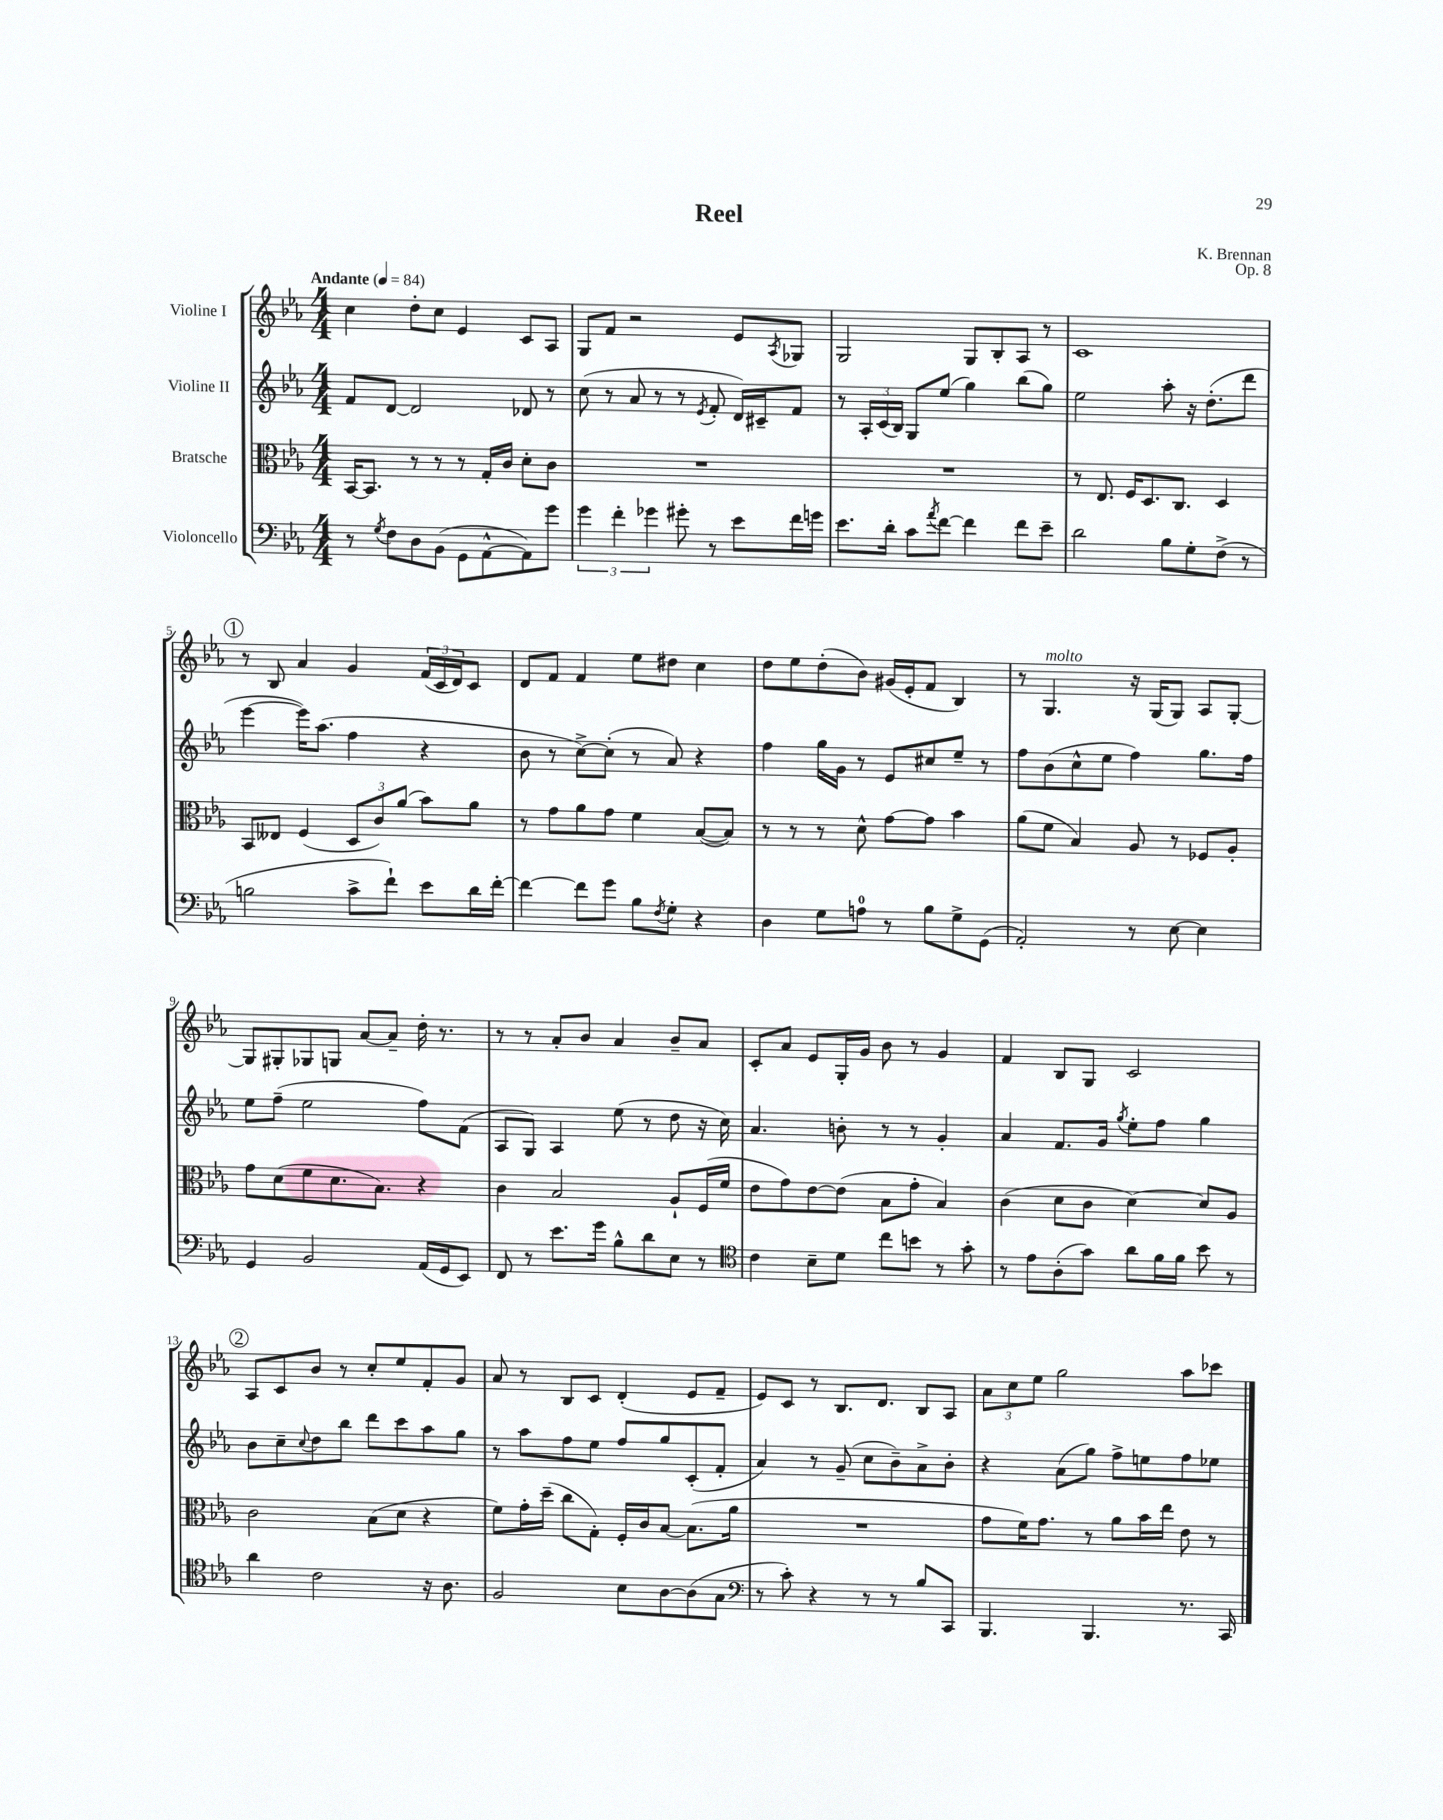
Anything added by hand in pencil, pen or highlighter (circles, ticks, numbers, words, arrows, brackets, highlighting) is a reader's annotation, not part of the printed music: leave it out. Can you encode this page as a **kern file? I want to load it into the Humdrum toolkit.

**kern	**kern	**kern	**kern
*part4	*part3	*part2	*part1
*staff4	*staff3	*staff2	*staff1
*I"Violoncello	*I"Bratsche	*I"Violine II	*I"Violine I
*clefF4	*clefC3	*clefG2	*clefG2
*k[b-e-a-]	*k[b-e-a-]	*k[b-e-a-]	*k[b-e-a-]
*M4/4	*M4/4	*M4/4	*M4/4
*MM84	*MM84	*MM84	*MM84
=1	=1	=1	=1
!	!	!	!LO:TX:a:B:t=Andante
8r	[16BB-/KL	8f/L	4cc\
.	8.BB-/J]	.	.
8qG/	.	.	.
8F\L	.	[8d/J	.
8D\	8r	2d/]	8dd'\L
(8BB-\J	8r	.	8cc\J
8GG\L	8r	.	4e-/
[8AA-^^\	16G'/LL	.	.
.	16c/JJ	.	.
8AA-\])	8d'\L	8d-X/	8c/L
8g\J	8c\J	8r	8A-/J
=2	=2	=2	=2
6g\	1r	(8cc\	8G/L
.	.	8r	8f/J
6f'\	.	.	.
.	.	8a-/	2r
6g-X\	.	.	.
.	.	8r	.
8g#X'\	.	8r	.
.	.	8qe-/	.
8r	.	8f'/	.
8e-\L	.	16d/LL)	8e-/L
.	.	16c#X~/J	.
.	.	.	8qA-/
16f\L	.	8f/J	8G-X/J
16gn\JJ	.	.	.
=3	=3	=3	=3
8.e-\L	1r	8r	2G/
.	.	24A-'/LL	.
.	.	(24c/	.
16d'\Jk	.	.	.
.	.	24B-/JJ)	.
8c\L	.	8G/L	.
8qa-/	.	.	.
[8f\J	.	(8ee-/J	.
4f\]	.	4gg\)	8G/L
.	.	.	8B-'/
8f\L	.	(8bb-\L	8A-/J
8e-~\J	.	8gg\J)	8r
=4	=4	=4	=4
2d\	8r	2ee-\	1c
.	8.E-/	.	.
.	16F/KL	.	.
.	8.D/	.	.
8B-\L	.	8aa-'\	.
.	8.C/J	.	.
8G'\	.	16r	.
.	.	(8.dd'\L	.
(8F^\J	4D/	.	.
8r	.	8ddd\J	.
!!LO:LB:g=z
!!LO:REH:place=s1:t=1
=5	=5	=5	=5
2Bn\	8BB-/L	[4eee-\	8r
.	8E--X/J	.	8B-/
.	(4F/	16eee-\KL])	4a-/
.	.	(8.aa-\J	.
8c^\L	12D/L	4ff\	4g/
.	12c/)	.	.
8f`\J)	.	.	.
.	(12a-/J	.	.
8e-\L	8b-\L)	4r	(24f/LL
.	.	.	24c/
.	.	.	24d/J)
16d\L	8a-\J	.	8c/J
[16f'\JJ	.	.	.
=6	=6	=6	=6
4f\_	8r	8b-\	8d/L
.	8g\L	8r	8f/J
8f\L]	8a-\	[8cc^\L)	4f/
8g\J	8g\J	(8cc'\J]	.
8B-\L	4f\	8r	8ee-\L
8qF/	.	.	.
8G'\J	.	8a-/)	8dd#X\J
4r	([8B-/L	4r	4cc\
.	8B-/J])	.	.
=7	=7	=7	=7
4D\	8r	4ff\	8dd\L
.	8r	.	8ee-\
8G\L	8r	16gg\LL	(8dd'\
.	.	16g\JJ	.
8An\J	8d^^\	8r	8b-\J)
8r	[8g\L	8e-/L	(16g#X/LL
.	.	.	16e-'/J
8B-\L	8g\J]	8cc#X/	8f/J
8G^\	4b-\	8ee-~/J	4B-/)
(8GG\J	.	8r	.
=8	=8	=8	=8
2AA-'/)	(8a-\L	8ff\L	8r
!	!	!	!LO:TX:a:i:t=molto
.	8f\J	(8b-\	4.G/
.	4B-/)	8cc^^\	.
.	.	8ee-\J	.
8r	8A-/	4ff\)	16r
.	.	.	(16G/KL
[8E-\	8r	.	8G/J)
4E-\]	8F-X/L	8.gg\L	8A-/L
.	8A-'/J	.	[8G'/J
.	.	16ff\Jk	.
!!LO:LB:g=z
=9	=9	=9	=9
4GG/	8g\L	8ee-\L	8G/L]
.	(8d\	(8ff~\J	8G#X'/
2BB-/	8f\	2ee-\	8G-X/
.	8.d\	.	8Gn/J
.	.	.	[8a-/L
.	8.B-\J)	.	.
.	.	.	8a-~/J]
(16AA-/LL	4r	8ff\L)	16dd'\
16GG/J	.	.	8.r
8EE-/J)	.	(8f\J	.
=10	=10	=10	=10
8FF/	4c\	8A-/L	8r
8r	.	8G/J)	8r
8.e-\L	2B-/	4A-/	8a-'/L
.	.	.	8b-/J
16g\Jk	.	.	.
8B-^^\L	.	(8ee-\	4a-/
8d\	.	8r	.
8E-\J	8A-`/L	8dd\	8b-~/L
8r	(16F/L	16r	8a-/J
.	16f/JJ	16cc\)	.
=11	=11	=11	=11
*clefC4	*	*	*
4c\	8e-\L	4.a-/	8c'/L
.	8g\)	.	8a-/J
8B-~\L	[8e-\	.	8e-/L
8d\J	(8e-\J]	8bn'\	16G'/L
.	.	.	16g/JJ
8cc\L	8B-\L	8r	8b-\
8bn\J	8g'\J	8r	8r
8r	4B-/)	4g'/	4g/
8g'\	.	.	.
=12	=12	=12	=12
8r	(4c\	4a-/	4f/
8e-\L	.	.	.
(8A-'\	8d\L	8.f/L	8B-/L
8g\J)	8c\J	.	8G/J
.	.	16g/Jk	.
.	.	8qgg/	.
8a-\L	[4d\)	8ee-'\L	2c/
16f\L	.	8ff\J	.
16f\JJ	.	.	.
8b-\	8d/L]	4gg\	.
8r	8A-/J	.	.
!!LO:LB:g=z
!!LO:REH:place=s1:t=2
=13	=13	=13	=13
4a-\	2c\	8b-\L	8A-/L
.	.	8cc~\	8c/
.	.	8qqcc/	.
2c\	.	8dd\	8b-/J
.	.	8bb-\J	8r
.	(8B-\L	8ddd\L	8cc'/L
.	8d\J	8ccc\	8ee-/
16r	4r	8aa-\	8f'/
8.A-\	.	.	.
.	.	8gg\J	8g/J
=14	=14	=14	=14
2F/	8f\L)	8r	8a-/
.	16g'\L	8aa-\L	8r
.	(16dd~\JJ	.	.
.	8cc\L	8ff\	8B-/L
.	8G'\J)	8ee-\J	8c/J
8B-\L	16F'/LL	8ff/L	(4d'/
.	16c/J	.	.
[8A-\	[8B-/J	8gg/	.
(8A-\]	(8.B-\L]	(8c'/	8e-/L
8G\J	.	8f'/J	8f~/J
.	16a-\Jk	.	.
=15	=15	=15	=15
*clefF4	*	*	*
8r	1r	4a-/)	8e-/L)
8c'\)	.	.	8c/J
4r	.	8r	8r
.	.	(8g~/	8.B-/L
8r	.	8cc\L	.
.	.	.	8.d/J
8r	.	8b-~\)	.
8B-/L	.	8a-^\	8B-/L
8CC/J	.	8b-'\J	8A-/J
=16	=16	=16	=16
4.BBB-/	8g\L	4r	12a-\L
.	.	.	12cc\
.	16f\K)	.	.
.	.	.	12ee-\J
.	8.g\J	.	.
.	.	(8a-\L	2gg\
4.BBB-/	8r	8gg\J)	.
.	8a-\L	8ff^\L	.
.	16b-\L	8een\	.
.	16ee-\JJ	.	.
8.r	8e-\	8ff\	8aa-\L
.	8r	8ee-X\J	8ccc-X\J
16CC/	.	.	.
==	==	==	==
*-	*-	*-	*-
